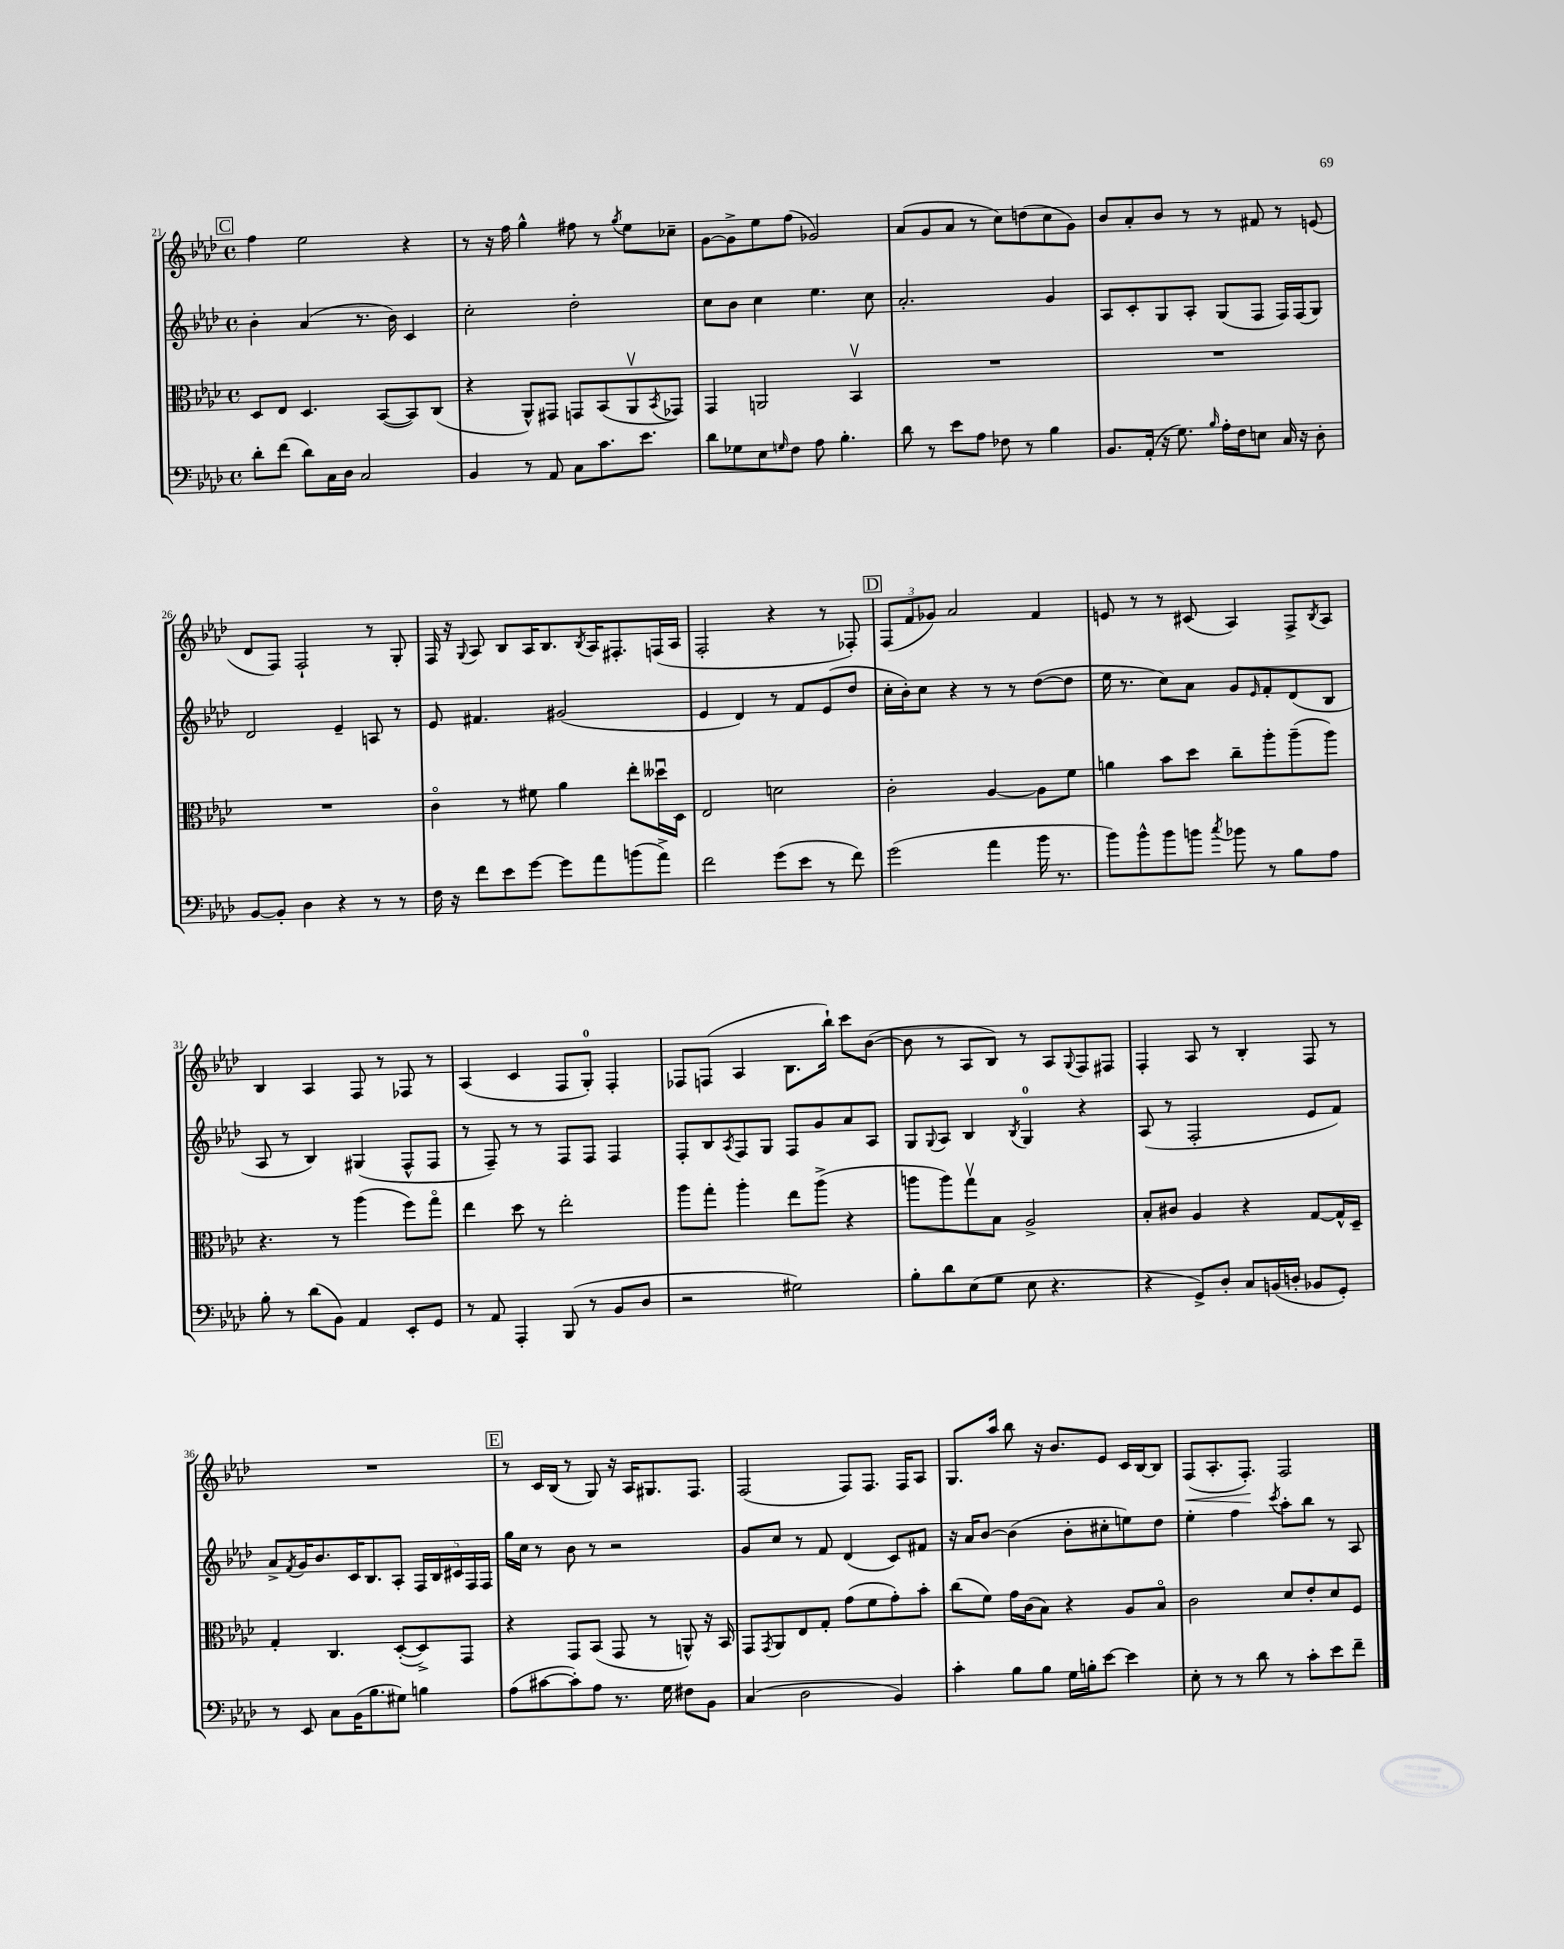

**kern	**kern	**kern	**kern
*staff4	*staff3	*staff2	*staff1
*clefF4	*clefC3	*clefG2	*clefG2
*k[b-e-a-d-]	*k[b-e-a-d-]	*k[b-e-a-d-]	*k[b-e-a-d-]
*M4/4	*M4/4	*M4/4	*M4/4
*met(c)	*met(c)	*met(c)	*met(c)
8d-'	8D-	4b-'	4ff
(8f	8E-	.	.
8d-)	4.D-	(4a-	2ee-
16C	.	.	.
16D-	.	.	.
2C	.	8.r	.
.	([8BB-	.	.
.	.	16b-)	.
.	8BB-])	4c	4r
.	(8C	.	.
=	=	=	=
4BB-	4r	2cc'	8r
.	.	.	16r
.	.	.	16ff
8r	8AA-^^)	.	4gg^^
8AA-	8GG#	.	.
8C	8GG	2dd-'	8ff#
8.c	(8BB-	.	8r
.	.	.	8qgg
.	8AA-v	.	8ee-
8.e-	.	.	.
.	8qBB-	.	.
.	8GG-)	.	8cc-~
=	=	=	=
8d-	4GG	8cc	[8g
8G-	.	8b-	8g^]
8E-	2AA	4cc	8ee-
16qqG	.	.	.
8F	.	.	(8ff
8A-	.	4.ee-	2g-)
4.B-'	.	.	.
.	4BB-v	.	.
.	.	8cc	.
=	=	=	=
8d-	1r	2.a-'	(8a-
8r	.	.	8g
8e-	.	.	8a-
8A-	.	.	8r
8F-	.	.	8cc)
8r	.	.	(8dd
4B-	.	4g	8cc
.	.	.	8g)
=	=	=	=
8.BB-	1r	8A-	8b-
.	.	8c'	8a-'
(16AA-'	.	.	.
16r	.	8G	8b-
8.G)	.	.	.
.	.	8A-'	8r
16qqB-	.	.	.
16A-'	.	(8G	8r
16F	.	.	.
8E	.	8F	8f#
16C	.	16F)	8r
16r	.	(16F	.
8D-'	.	8G)	(8e
=	=	=	=
[8BB-	1r	2d-	8d-
8BB-']	.	.	8F)
4D-	.	.	2F`
4r	.	4e-~	.
8r	.	8A	8r
8r	.	8r	8G'
=	=	=	=
16F	4co	8e-	16F
16r	.	.	16r
.	.	.	8qqG
8f	.	4.f#	8A-
8e-	8r	.	8B-
[8g	8f#	.	16A-
.	.	.	8.B-
8g]	4a-	(2g#	.
.	.	.	8qB-
8a-	.	.	16A-
.	.	.	8.F#'
(8b	8ee-'	.	.
8a-^)	16dd--u	.	(16F
.	16D-	.	16A-
=	=	=	=
2f	2E-	4e-	2F'
.	.	4d-)	.
(8g	2d	8r	4r
8e-	.	8f	.
8r	.	(8e-	8r
8f)	.	8dd-	8F-')
=	=	=	=
(2g	2c'	16cc'	(12F
.	.	16b-')	.
.	.	.	12f
.	.	8cc	.
.	.	.	12g-)
.	.	4r	2a-
4a-	[4A-	8r	.
.	.	8r	.
16b-	8A-]	([8dd-	4f
8.r	.	.	.
.	8f	8dd-]	.
=	=	=	=
8b-)	4a	16ee-	8e
.	.	8.r	.
8b-^^	.	.	8r
8b-	8b-	8cc)	8r
8b	8dd-	8a-	(8c#
8qcc	.	.	.
8b-	8cc~	8g	4A-)
.	.	16qqe-	.
8r	8aa-'	8f'	.
8B-	(8aa-~	(8d-	8F^
.	.	.	8qB-
8A-	8aa-)	8B-	8A-
=	=	=	=
8B-'	4.r	8A-	4B-
8r	.	8r	.
(8d-	.	4B-)	4A-
8BB-)	8r	.	.
4AA-	(4aa-	(4G#	8F
.	.	.	8r
8EE-'	8ff)	8F^^	8F-
8GG	8ggo	8F	8r
=	=	=	=
8r	4ee-	8r	(4A-
8AA-	.	8F~)	.
4AAA-'	8dd-	8r	4c
.	8r	8r	.
(8BBB-	2ee-'	8F	8F
8r	.	8F	8G')
8BB-	.	4F	4F'
8D-	.	.	.
=	=	=	=
2r	8aa-	8F'	8F-
.	8gg'	8B-	(8F
.	.	8qA-	.
.	4aa-'	8F	4A-
.	.	8G	.
2G#)	8ee-	8F	8.B-
.	(8aa-^	8g	.
.	.	.	16bb-`)
.	4r	8a-	8ccc
.	.	8A-	([8b-
=	=	=	=
8B-'	8aa	8G	8b-]
.	.	8qqG	.
8d-	8aa)	8A-	8r
(8E-	8ggv	4B-	8A-
8G	8B-	.	8B-)
.	.	8qB-	.
8E-	2A-^	4G	8r
4.r	.	.	8A-
.	.	.	8qqG
.	.	4r	8F
.	.	.	8F#
=	=	=	=
4r	8B-'	(8A-	4F'
.	8c#	8r	.
8GG^)	4A-	2F'	8A-
8D-'	.	.	8r
8C	4r	.	4B-'
(16BB	.	.	.
16D'	.	.	.
8BB-	[8G	8e-	8F
8GG')	16G^^]	8f)	8r
.	16D-~	.	.
=	=	=	=
8r	4G'	8a-^	1r
.	.	8qf	.
8EE-	.	16g	.
.	.	8.b-	.
8C	4.C	.	.
(16BB-	.	16c	.
8.B-	.	8.B-	.
8G#)	([8D-'	8A-'	.
4B	8D-^])	20F	.
.	.	20B-	.
.	.	20c#	.
.	8GG	.	.
.	.	20F	.
.	.	20F	.
=	=	=	=
(8A-	4r	16gg	8r
.	.	16cc	.
[8c#	.	8r	16c
.	.	.	(16B-
8c#'])	8GG	8b-	8r
8A-	(8BB-	8r	8G)
8.r	8GG	2r	16r
.	.	.	16A-
.	8r	.	8.G#
16G	.	.	.
8F#	8AA^^)	.	.
.	.	.	8.F
8BB-	16r	.	.
.	16BB-	.	.
=	=	=	=
(4C	8GG	8g	(2F
.	8qGG	.	.
.	8AA-	8cc	.
2D-	8E-	8r	.
.	8G'	8f	.
.	(8g	(4d-	8F)
.	8f	.	8.F
4BB-)	8g')	8c)	.
.	.	.	16F
.	8b-'	8f#	8A-
=	=	=	=
4c'	(8cc	16r	8.G
.	.	16a-	.
.	8f)	[8b-	.
.	.	.	16aa-
8B-	16g	(4b-]	8bb-
.	(16c	.	.
8B-	8B-)	.	16r
.	.	.	8.b-
16G	4r	8b-'	.
16B'	.	.	.
[8e-	.	8cc#'	8e-
4e-]	8A-	8ee)	16c
.	.	.	[16B-
.	8B-o	8dd-	8B-]
=	=	=	=
8E-'	2c	4ee-'	(8F
8r	.	.	8.A-'
8r	.	4ff	.
.	.	.	8.F')
8d-	.	.	.
.	.	8qccc	.
8r	8d-	8aa-'	2F
8c'	8e-'	8bb-	.
8e-	8d-	8r	.
8f~	8F	8A-	.
==	==	==	==
*-	*-	*-	*-
